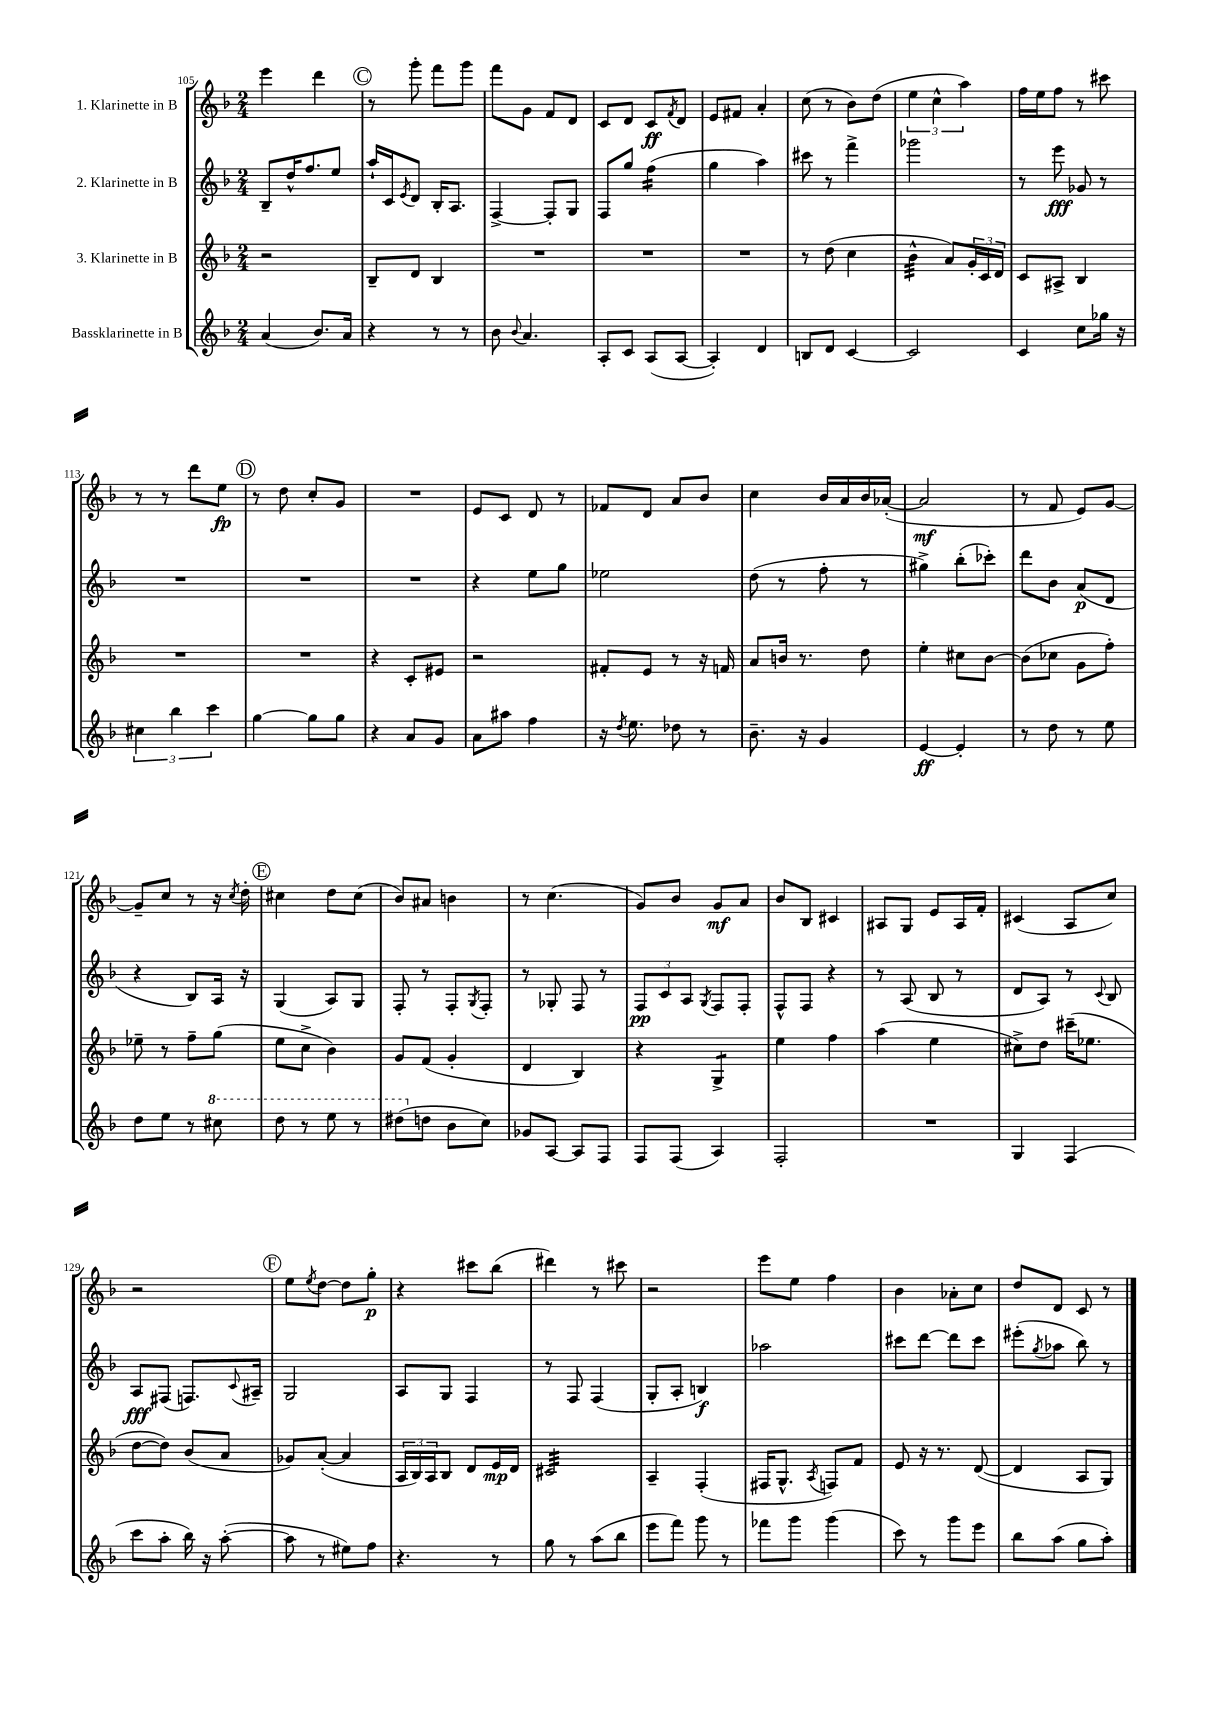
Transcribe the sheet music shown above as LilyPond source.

<<
\new StaffGroup <<
\new Staff = "s0" \with { instrumentName = "1. Klarinette in B" } {
    \clef treble \key f \major \numericTimeSignature \time 2/4
    e'''4 d'''4 |
    \mark \markup { \circle "C" } r8 g'''8-. f'''8 g'''8 |
    f'''8 g'8 f'8 d'8 |
    c'8 d'8 c'8\ff \acciaccatura { f'8 } d'8 |
    e'8 fis'8 a'4-. |
    c''8( r8 bes'8) d''8( |
    \tuplet 3/2 { e''4 c''4-^ a''4) } |
    f''16 e''16 f''8 r8 cis'''8 |
    r8 r8 d'''8 e''8\fp |
    \mark \markup { \circle "D" } r8 d''8 c''8-. g'8 |
    R2 |
    e'8 c'8 d'8 r8 |
    fes'8 d'8 a'8 bes'8 |
    c''4 bes'16 a'16 bes'16 aes'16~-.( |
    aes'2\mf |
    r8 f'8 e'8) g'8~ |
    g'8-- c''8 r8 r16 \acciaccatura { c''8 } d''16-. |
    \mark \markup { \circle "E" } cis''4 d''8 cis''8( |
    bes'8) ais'8 b'4 |
    r8 c''4.( |
    g'8) bes'8 g'8\mf a'8 |
    bes'8 bes8 cis'4 |
    ais8 g8 e'8 ais16 f'16-. |
    cis'4( a8 c''8) |
    r2 |
    \mark \markup { \circle "F" } e''8 \acciaccatura { e''8 } d''8~ d''8 g''8-.\p |
    r4 cis'''8 bes''8( |
    dis'''4) r8 cis'''8 |
    r2 |
    e'''8 e''8 f''4 |
    bes'4 aes'8-. c''8 |
    d''8 d'8 c'8 r8 \bar "|." |
}
\new Staff = "s1" \with { instrumentName = "2. Klarinette in B" } {
    \clef treble \key f \major \numericTimeSignature \time 2/4
    bes8-- d''16-^ f''8. e''8 |
    \mark \markup { \circle "C" } a''16-! c'16 \acciaccatura { e'8 } d'8 bes16-. a8. |
    f4~-> f8-. g8 |
    f8 g''8 f''4:16( |
    g''4 a''4) |
    cis'''8 r8 f'''4-> |
    ges'''2 |
    r8 e'''8\fff ges'8 r8 |
    R2 |
    \mark \markup { \circle "D" } R2 |
    R2 |
    r4 e''8 g''8 |
    ees''2 |
    d''8( r8 f''8-. r8 |
    gis''4->) bes''8-.( ces'''8-.) |
    d'''8 bes'8 a'8\p( d'8 |
    r4 bes8) a16 r16 |
    \mark \markup { \circle "E" } g4( a8) g8 |
    f8-. r8 f8-. \acciaccatura { g8 } f8-. |
    r8 ges8-. f8 r8 |
    \tuplet 3/2 { f8\pp c'8 a8 } \acciaccatura { g8 } f8 f8-. |
    f8-^ f8 r4 |
    r8 a8( bes8 r8 |
    d'8 a8) r8 \appoggiatura { c'8 } bes8 |
    a8\fff fis8( f8.) \appoggiatura { c'8 } ais16-- |
    \mark \markup { \circle "F" } g2 |
    a8 g8 f4 |
    r8 f8 f4( |
    g8-. a8-. b4\f) |
    aes''2 |
    cis'''8 d'''8~ d'''8 cis'''8 |
    eis'''8-.( \acciaccatura { g''8 } aes''8 bes''8) r8 \bar "|." |
}
\new Staff = "s2" \with { instrumentName = "3. Klarinette in B" } {
    \clef treble \key f \major \numericTimeSignature \time 2/4
    r2 |
    \mark \markup { \circle "C" } bes8-- d'8 bes4 |
    R2 |
    R2 |
    R2 |
    r8 d''8( c''4 |
    bes'4:32-^ a'8) \tuplet 3/2 { g'16-. c'16 d'16 } |
    c'8 ais8-> bes4 |
    R2 |
    \mark \markup { \circle "D" } R2 |
    r4 c'8-. eis'8 |
    r2 |
    fis'8-. e'8 r8 r16 f'16 |
    a'8 b'16 r8. d''8 |
    e''4-. cis''8 bes'8~ |
    bes'8( ces''8 g'8 f''8-.) |
    ees''8-- r8 f''8-- g''8( |
    \mark \markup { \circle "E" } e''8 c''8-> bes'4) |
    g'8 f'8( g'4-. |
    d'4 bes4) |
    r4 g4:8-> |
    e''4 f''4 |
    a''4( e''4 |
    cis''8->) d''8 cis'''16--( ees''8. |
    d''8~ d''8) bes'8( a'8 |
    \mark \markup { \circle "F" } ges'8) a'8~-.( a'4 |
    \tuplet 3/2 { a16 bes16) a16 } bes8 d'8 e'16\mp d'16 |
    cis'2:32 |
    a4-- f4-.( |
    fis16 g8.-^ \acciaccatura { a8 } f8) f'8 |
    e'8 r16 r8. d'8~( |
    d'4 a8 g8) \bar "|." |
}
\new Staff = "s3" \with { instrumentName = "Bassklarinette in B" } {
    \clef treble \key f \major \numericTimeSignature \time 2/4
    a'4( bes'8.) a'16 |
    \mark \markup { \circle "C" } r4 r8 r8 |
    bes'8 \appoggiatura { bes'8 } a'4. |
    a8-. c'8 a8( a8~ |
    a4-.) d'4 |
    b8 d'8 c'4~ |
    c'2 |
    c'4 c''8 ges''16 r16 |
    \tuplet 3/2 { cis''4 bes''4 c'''4 } |
    \mark \markup { \circle "D" } g''4~ g''8 g''8 |
    r4 a'8 g'8 |
    a'8 ais''8 f''4 |
    r16 \acciaccatura { d''8 } e''8. des''8 r8 |
    bes'8.-- r16 g'4 |
    e'4~\ff e'4-. |
    r8 d''8 r8 e''8 |
    d''8 e''8 r8 \ottava #1 cis'''8 |
    \mark \markup { \circle "E" } d'''8 r8 e'''8 r8 |
    dis'''8( \ottava #0 d''!8 bes'8 c''8) |
    ges'8 a8~ a8 f8 |
    f8 f8( a4) |
    f2-. |
    R2 |
    g4 f4( |
    c'''8 a''8-. bes''16) r16 a''8~-.( |
    \mark \markup { \circle "F" } a''8 r8 eis''8) f''8 |
    r4. r8 |
    g''8 r8 a''8( bes''8 |
    e'''8 f'''8) g'''8 r8 |
    fes'''8 g'''8 g'''4( |
    c'''8) r8 g'''8 e'''8 |
    bes''8 a''8( g''8 a''8-.) \bar "|." |
}
>>
>>
\layout { \context { \Score currentBarNumber = #105 } }
